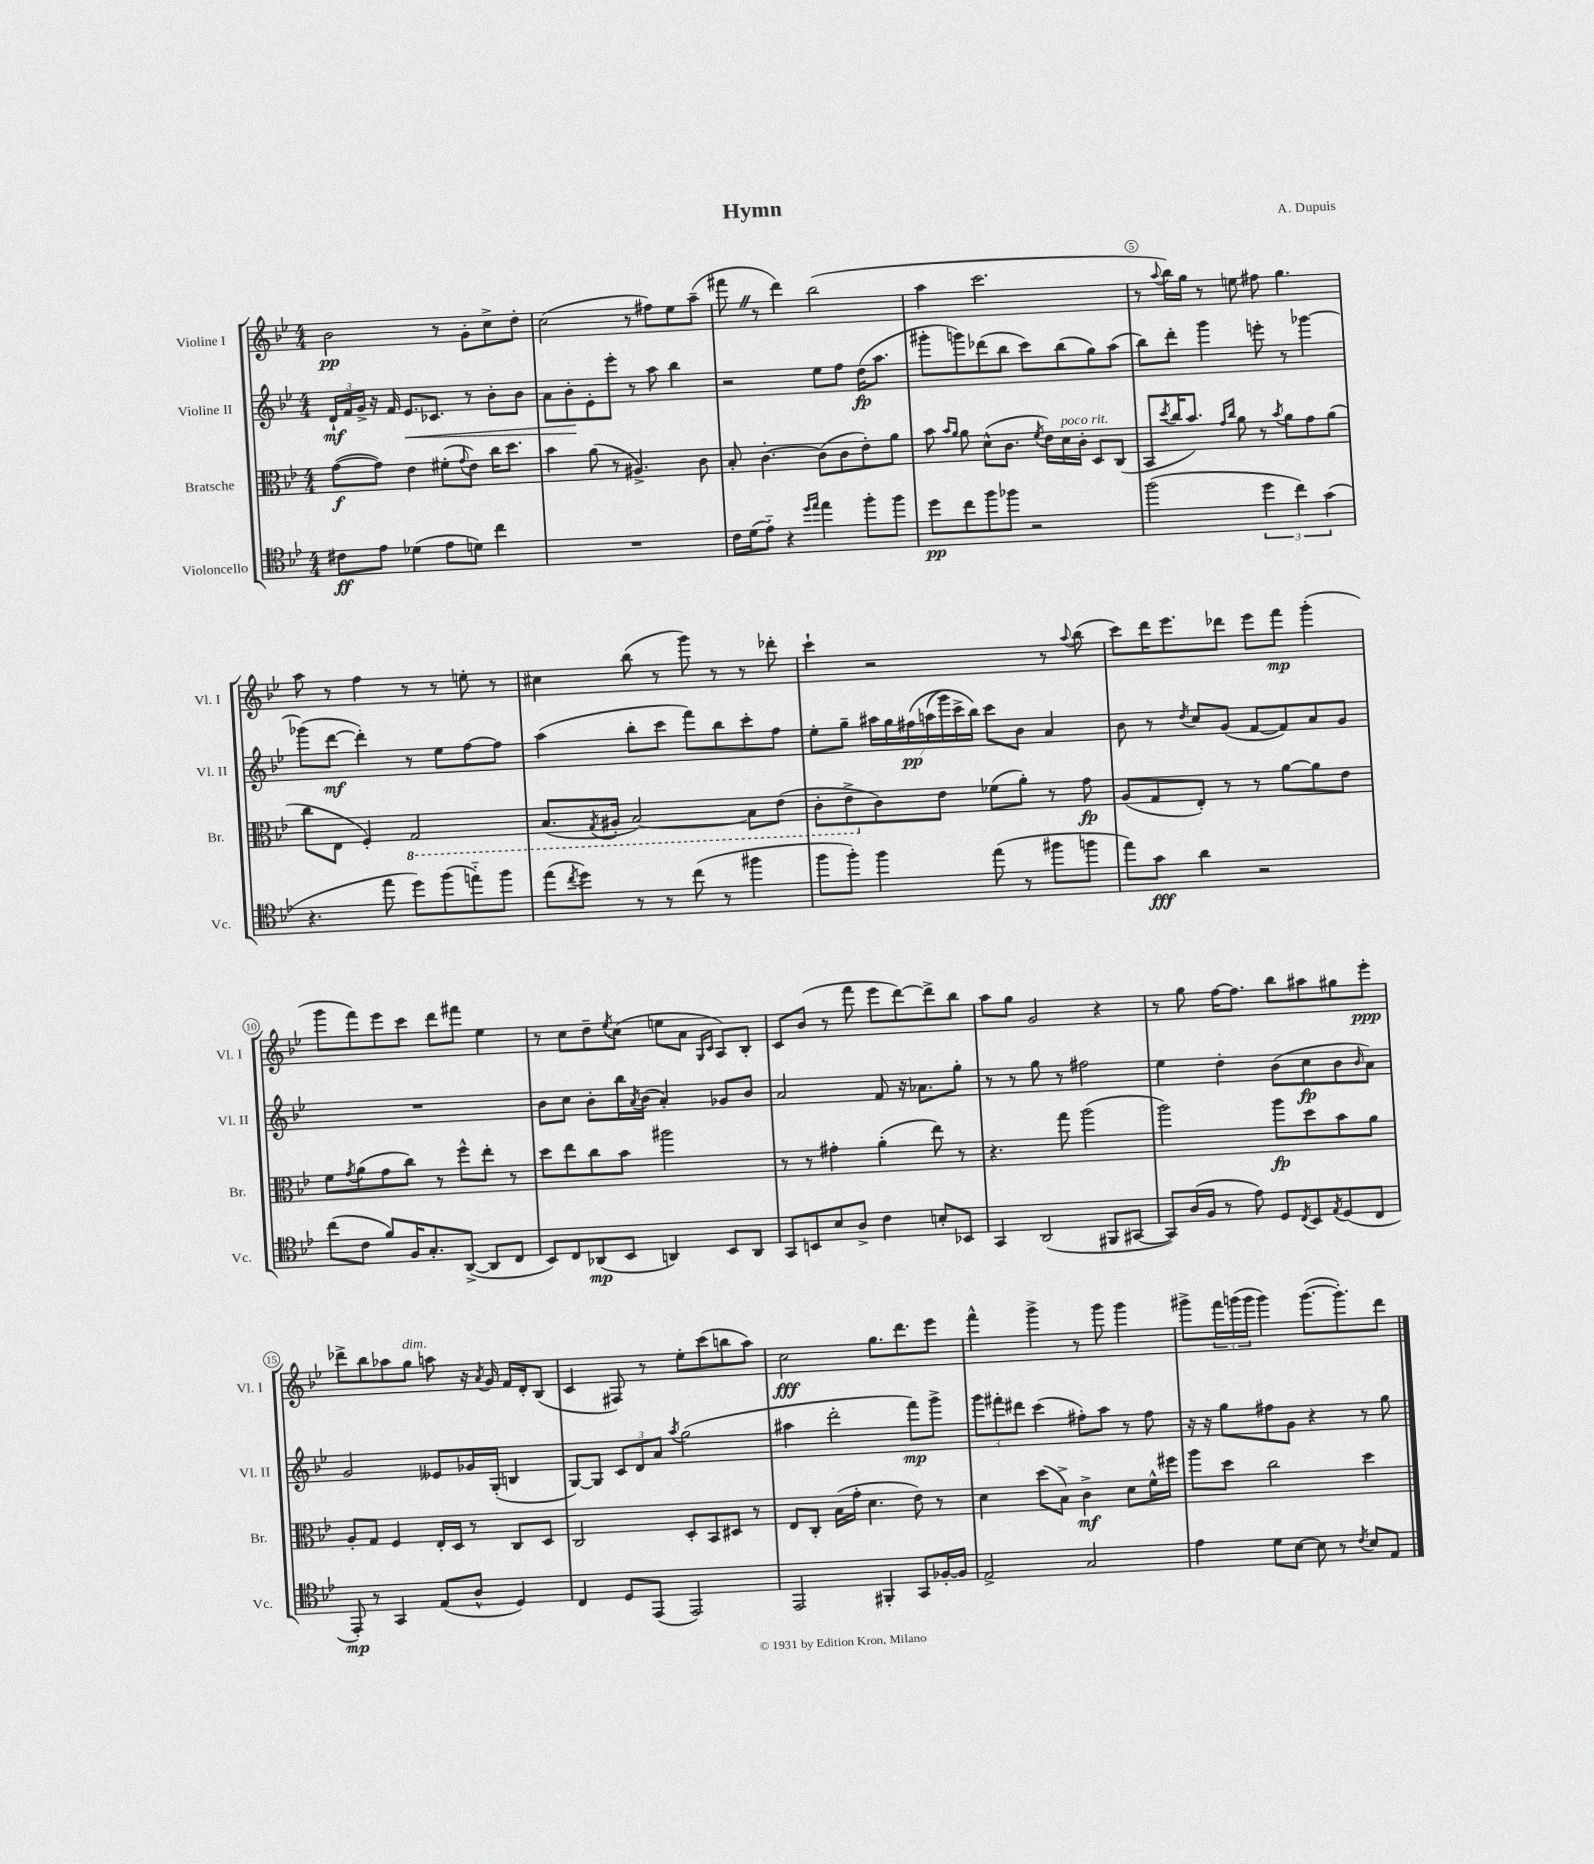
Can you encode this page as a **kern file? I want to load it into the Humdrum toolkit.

**kern	**kern	**kern	**kern
*staff4	*staff3	*staff2	*staff1
*clefC4	*clefC3	*clefG2	*clefG2
*k[b-e-]	*k[b-e-]	*k[b-e-]	*k[b-e-]
*M4/4	*M4/4	*M4/4	*M4/4
8c#	([8g	24d`	2b-
.	.	24f	.
.	.	24g^	.
8e-	8g])	16r	.
.	.	16f	.
(4d-	4e-	8.e-	.
.	.	8.c-	.
8e-	(8f#'	.	8r
.	8qqg	.	.
8d)	8e-)	8r	8g'
4cc	16cc	8b-'	8cc^
.	8.dd	.	.
.	.	8b-	8dd'
=	=	=	=
1r	4b-	8a	(2cc
.	.	8b-'	.
.	(8a	8e-'	.
.	8r	8eee-'	.
.	4.A#^)	8r	8r
.	.	8aa	8ff#)
.	.	4bb-	8ee-
.	8c	.	(8aa~
=	=	=	=
16c	8B-'	2r	8fff#
(16d	.	.	.
8e-'~)	[4.c'	.	8r
4r	.	.	4ddd)
16qqdd	.	.	.
16qqee-	.	.	.
4ee-	(8c]	8ee-	(2bb-
.	8c	8ff	.
8ff'	8e-')	(16dd	.
.	.	8.aa	.
8ff	8a	.	.
=	=	=	=
8dd	8b-	8ggg#'	4aa
.	16qqb-	.	.
.	16qqa	.	.
8cc	8a	8ggg)	.
8ff	(8d^^	(8ddd-	2.ccc
8ff-	8.c	8bb-	.
2r	.	8ccc)	.
.	8qf	.	.
.	16e-)	.	.
.	16d	(8bb-	.
.	16c'	.	.
.	8D	8gg)	.
.	(8C	(8aa	.
=	=	=	=
(2ff	8BB-	8bb-)	8r
.	8qdd	.	8qqaa
.	16cc	8ddd'	16bb-)
.	8.b-)	.	16gg
.	.	4ggg	8r
.	16qqg	.	.
.	16qqcc	.	.
.	8a	.	8ee
6dd	8r	8eee'	8ff#
.	8qb-	.	.
.	8a	8r	4.gg
6cc)	.	.	.
.	8g	[4ggg-	.
(6g	.	.	.
.	(8a	.	.
=	=	=	=
4.r	8cc	(8ggg-]	8aa
.	8E-	[8ddd	8r
.	4F')	4ddd'])	4ff
8ee-	.	.	.
8dd)	2GG	8r	8r
(8ff	.	8ee-	8r
8ee'~)	.	[8ff	8ee'
8ff	.	8ff]	8r
=	=	=	=
(8ee-	(8.BB-	(4aa	4cc#
8qcc	.	.	.
8dd)	.	.	.
.	8qGG	.	.
.	16AA#'	.	.
8r	[2BB-)	8bb-'	(8bb-
8r	.	8ccc	8r
(8cc	.	8fff)	8ggg)
8r	.	8bb-	8r
4ff#	8BB-]	8ccc'	8r
.	(8E-	8ff	8ddd-'
=	=	=	=
8ff	8C'	8ee-'	4ccc`
8ff')	8E-^	8gg~	.
4ff	8c)	28aa#	2r
.	.	28gg	.
.	.	&(28ff#	.
.	.	(28aa	.
.	8e-	.	.
.	.	28ggg)	.
.	.	28ccc^	.
.	.	28bb-&)	.
(8ee-	(8f-	8ccc	.
8r	8a')	8b-	.
8ff#	8r	4a	8r
.	.	.	8qqaa
8ff	8g	.	(8bb-
=	=	=	=
8ee-)	(8A	8b-	8ccc)
8g	8G	8r	16ddd
.	.	.	8.eee-
.	.	8qdd	.
4a	8E-')	8cc	.
.	8r	(8g	8ddd-
2r	8r	[8f	8eee-
.	[8a	8f])	8fff
.	8a]	8a	(4ggg'
.	8e-	8g	.
=	=	=	=
(8cc	8f	1r	8ggg
.	8qg	.	.
8c	(8a	.	8fff)
8f)	8g	.	8eee-
16F	8cc)	.	8ccc
8.G'	.	.	.
.	8r	.	8ddd
([8AA^	8ff^^	.	8fff#
8AA]	8ee-'	.	4ee-
8C	8r	.	.
=	=	=	=
8BB-)	8dd	8b-	8r
8C	8ee-	8cc	8cc
(8AA-	8cc	8b-'	8dd~
.	.	.	8qee-
8BB-	8b-	16bb-	(8cc
.	.	8qa	.
.	.	(16b-	.
4AA)	2aa#	4a')	8ee
.	.	.	8a
.	.	.	16qqG
.	.	.	16qqc
8BB-	.	8g-	8A)
8AA	.	8b-	8B-'
=	=	=	=
8GG	8r	2a	8c
8BB	8r	.	(8b-
8B-	4g#'	.	8r
8A^	.	.	8fff
4c	(4a'	8f	8eee-
.	.	16r	[8ddd)
.	.	8.a-	.
8B'	8ee-)	.	8ddd^]
8BB-	8r	8gg'	8bb-
=	=	=	=
4GG	4.r	8r	8aa
.	.	8r	8gg
(2AA	.	8gg	2g
.	8gg	8r	.
.	(2aa	2ff#	.
8FF#	.	.	4r
[8GG#	.	.	.
=	=	=	=
8GG#])	2aa)	4ee-	8r
(16A	.	.	8gg
16F	.	.	.
8r	.	4dd'	[16ff
.	.	.	8.ff]
8e-)	.	.	.
8D	8aa	(8b-	8bb-
8qC	.	.	.
8BB-	8dd	8cc	8aa#
8qE-	.	.	.
(8D	8b-	8b-	8gg#
.	.	16qqb-	.
8C	8a	8a)	8eee-'
=	=	=	=
8EE-')	8A'	2g	8ddd-^
8r	8G	.	8bb-
4GG	4F	.	8aa-
.	.	.	8gg
(8E-	16E-'	8e--	8aa
.	16D	.	.
8A^^	8r	16g-	16r
.	.	.	8qa
.	.	(16G'	16g
4D)	8C	4B	16f
.	.	.	16d'
.	8D	.	(8B-
=	=	=	=
4C	2C	[8G)	4c
.	.	8G]	.
8D	.	12c	8F#)
.	.	12d	.
(8EE-	.	.	8r
.	.	12a	.
.	.	8qaa	.
2EE-)	8D'	(2gg	8ee-'
.	8BB-	.	(8ccc
.	8D#	.	8bb
.	8r	.	8aa)
=	=	=	=
2EE-	8E-	4aa#	2cc
.	8C'	.	.
.	(16B-	2ddd'	.
.	16g'	.	.
.	4.d	.	.
4FF#'	.	.	8.gg
.	.	.	8.ddd
8GG	8e-)	8fff)	.
[16F-'	8r	8ggg^	8eee-
16F-]	.	.	.
=	=	=	=
2E-^	4d	12ggg	4fff^^
.	.	12fff#'	.
.	.	12ddd#	.
.	(8dd	(4ccc	4ggg^
.	8B-^)	.	.
2G	4c^	8ff#')	8r
.	.	8aa	8ggg
.	8d	8r	4ggg
.	16f^^	8ff#	.
.	16ff#	.	.
=	=	=	=
4e-	8aa	16r	8ggg#^
.	.	16r	.
.	8dd	8gg	24fff
.	.	.	(24ggg
.	.	.	24ggg
8d	2cc	8ff#	4ggg)
[8B-	.	8g	.
8B-]	.	4r	([8.ggg
8r	.	.	.
.	.	.	8.ggg'])
8qc	.	.	.
8B-	4dd	8r	.
8E-	.	8gg	8ddd
==	==	==	==
*-	*-	*-	*-
